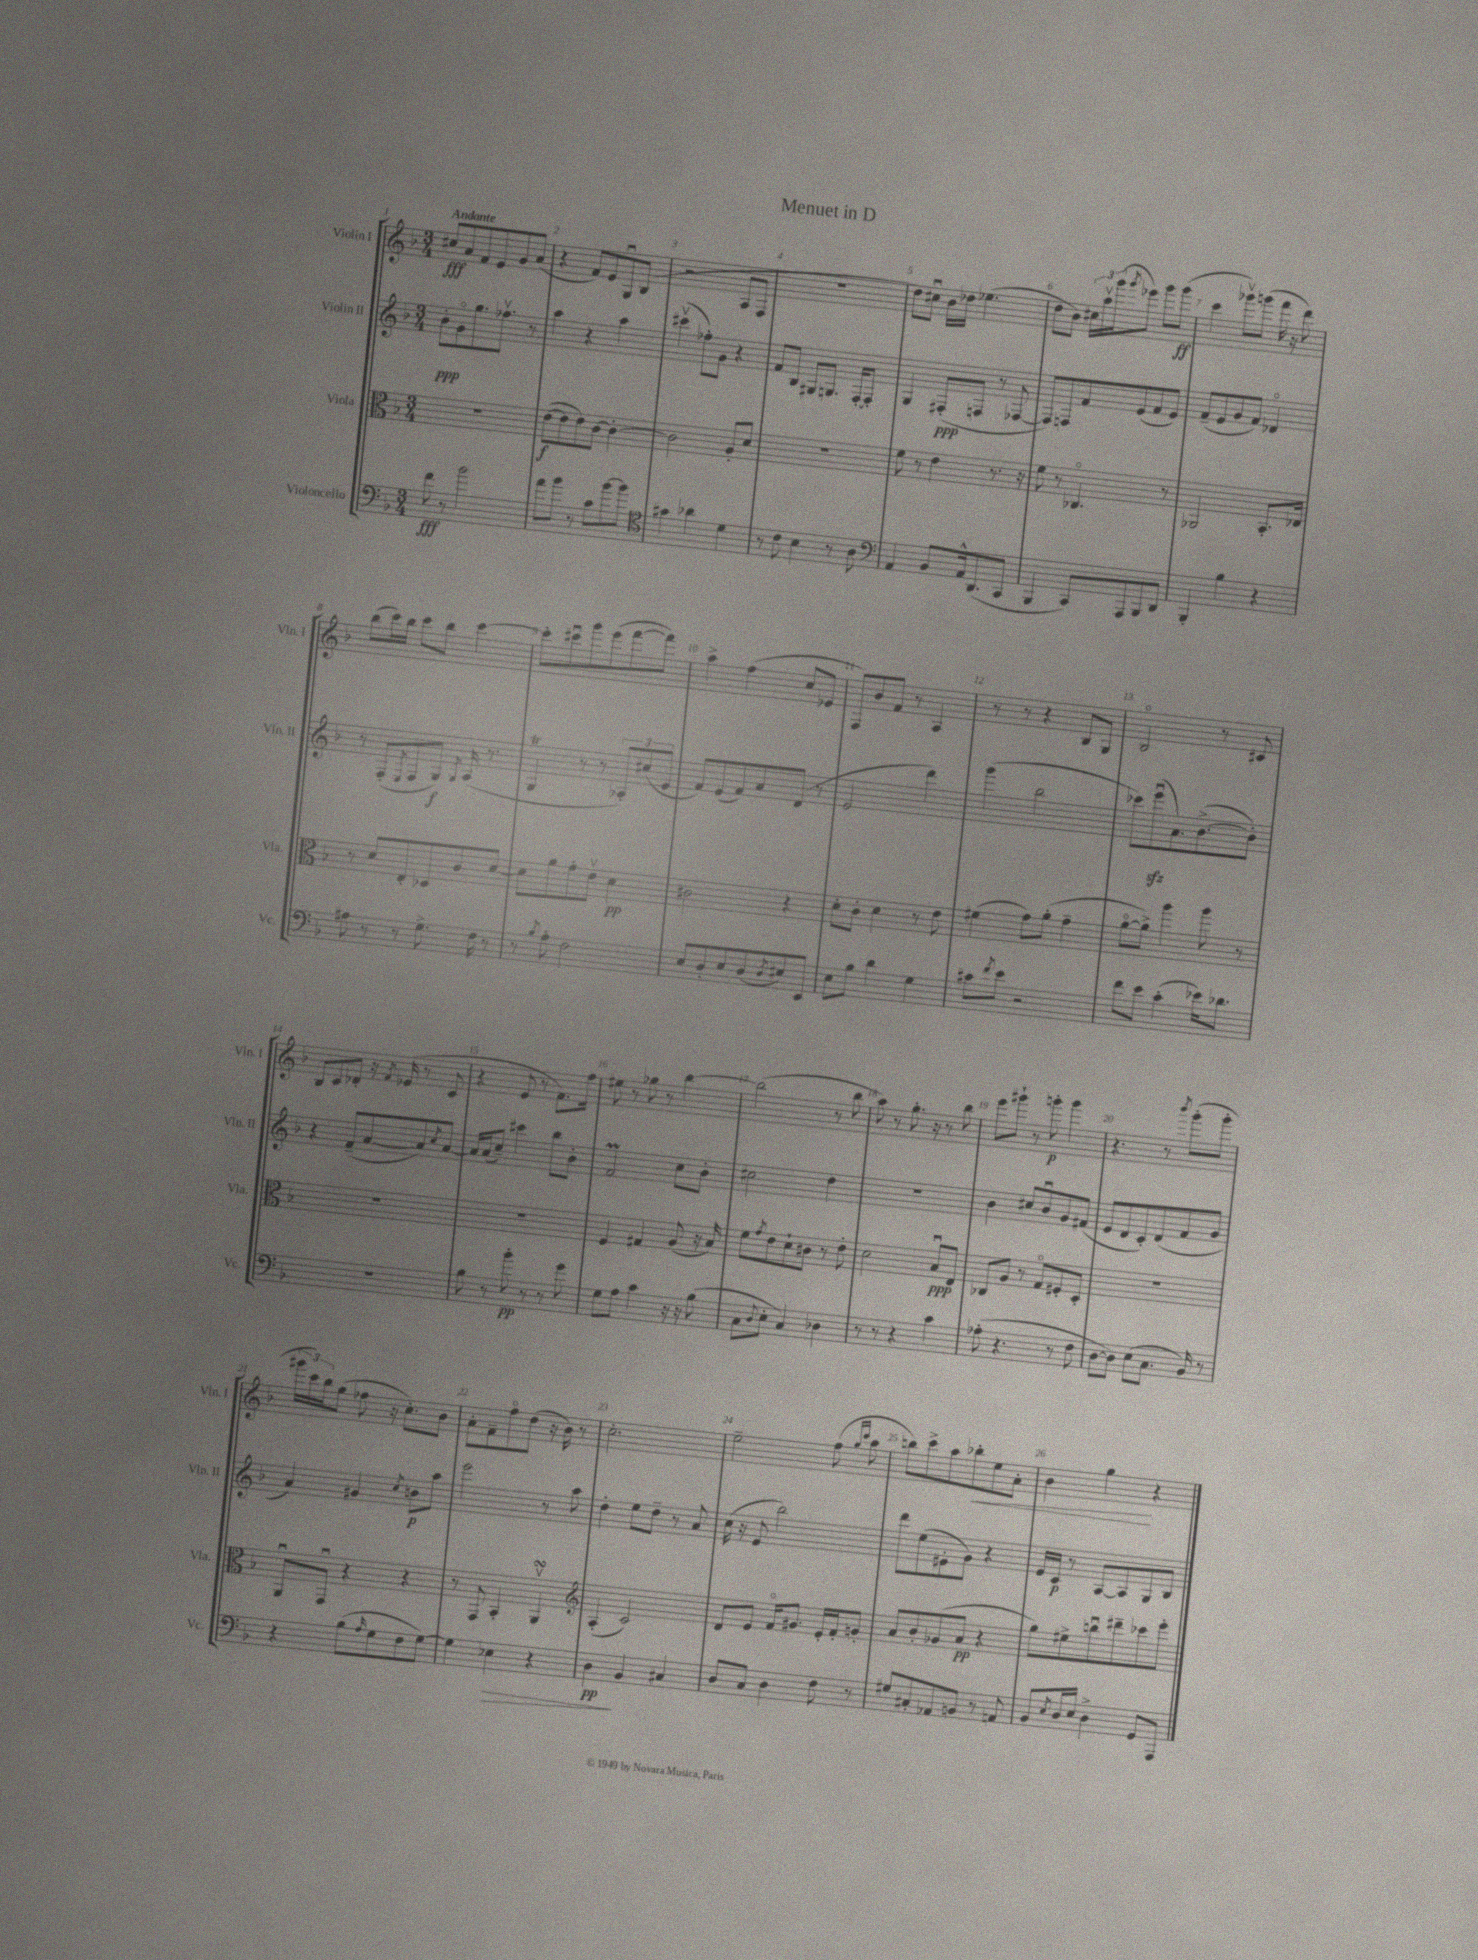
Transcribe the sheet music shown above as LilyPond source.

\header { title = "Menuet in D" }
<<
\new StaffGroup <<
\new Staff = "s0" \with { instrumentName = "Violin I" shortInstrumentName = "Vln. I" } {
    \clef treble \key f \major \numericTimeSignature \time 3/4 \tempo "Andante"
    cis''8\fff a'8 f'8 e'8 g'8 a'8( |
    r4 f'8) e'8 g8\downbow bes8( |
    r2 a8 f8 |
    R2. |
    d''8) cis''8\downbow bes'16 des''16 ees''4.( |
    d''8 bes'8) \tuplet 3/2 { cis''16 a''16\upbow g'''16( } \acciaccatura { g'''8 } ees'''8) g'''8 g'''8\ff( |
    c'''4 ges'''8\upbow) g'''8( f'''16 r16 d'''8) |
    bes''8( c'''16) bes''16 c'''8 bes''8 c'''4~ |
    c'''8-. cis'''8\downbow g'''8 e'''8( f'''8~ f'''8) |
    a''4-> f''4( c''8 ees'8 |
    f8) bes'8 f'8 r8 a4 |
    r8 r8 r4 bes8 g8 |
    bes2\flageolet r8 cis'8 |
    bes8 c'8 des'8-. r16 \acciaccatura { f'8 } ees'16( r8 c'8 |
    r4 e'8 r8 f'8.) f''16 |
    eis''8 r8 ges''8 r8 bes''4~ |
    bes''2( r8 bes''8 |
    a''8) r8 g''8.-. r16 r8 bes''8 |
    e'''8 gis'''8-! r8 g'''8-.\p g'''4 |
    r4. r8 \acciaccatura { bes'''8 } g'''8-.( g'''8-. |
    \tuplet 3/2 { gis'''16 c'''16) bes''16 } g''8( fes''8 r16 c''8.-.) bes'8 |
    a'8-. f'8-- f''8\flageolet d''8( r16 bes'16) r8 |
    c''2.-. |
    e''2-- f''8( \grace { g''16 c'''16 } a''8 |
    b''8) c'''8-> a''8 bes''8-.\< e''8 a'8-. |
    bes'4 g''4\! r4 \bar "|." |
}
\new Staff = "s1" \with { instrumentName = "Violin II" shortInstrumentName = "Vln. II" } {
    \clef treble \key f \major \numericTimeSignature \time 3/4
    bes'8-.\ppp g'8\flageolet g''8. fes''8.\upbow r8 |
    a''4 r4 a''4 |
    cis'''4\upbow( fes''8-.) g'8 r4 |
    f'8 bes8 gis8 g8. f16~-. f8-. |
    g4 fis8-.\ppp( f8 r8 fes8~ |
    fes8) f8 f'8 e'8( f'8 e'8) |
    f'8--( e'8 g'8 f'8) des'4\flageolet |
    r8 f8-.( \acciaccatura { e8 } f8 g8\f) \acciaccatura { g8 } a16( r8. |
    g4\trill r8 r8 \tuplet 3/2 { aes8-.) cis''8( e'8 } |
    f'8) e'8( f'8) a'8 d'8( r8 |
    e'2 d'''4) |
    g'''4( bes''2 |
    ces'''8) e'''8\downbow\sfz( a'8.) bes'8.~->( bes'8-.) |
    r4 f'8--( a'8~ a'8) \acciaccatura { c''8 } a'8~ |
    a'16 a'16( c''8--) cis'''4 bes''8 bes'8-. |
    f'2\prall c''8 bes'8-. |
    cis''2 d''4 |
    R2. |
    bes'4 cis''8 bes'8\downbow g'8 fis'8( |
    e'8 d'8 c'8-.) d'8( f'8 g'8 |
    a'4) gis'4 \acciaccatura { c''8 } b'8\p a''8 |
    e'''2 r8 a''8 |
    d''4-. e''8 d''8-- r8 a'8 |
    c''16( r16 e'8 bes''2) |
    d'''8 e''8( eis'8-. g'8) r4 |
    e'16 c'16\p r8 a8~ a8 g8 bes8 \bar "|." |
}
\new Staff = "s2" \with { instrumentName = "Viola" shortInstrumentName = "Vla." } {
    \clef alto \key f \major \numericTimeSignature \time 3/4
    R2. |
    e'8~\f( e'8 e'8) c'8~ c'4~-. |
    c'2 a8-. d'8 |
    R2. |
    f'8 r8 e'4 r8. r16 |
    f'8 r8 ces4.\flageolet r8 |
    aes,2 bes,8.-. ees16 |
    r8 d'8 e8-. des8 c'8 d'8~ |
    d'8 a'8 g'8-. e'8\upbow d'4\pp |
    cis'2 r4 |
    d'8-. c'8-. d'4 r8 e'8 |
    fis'4( g'8) a'8-.( g'4-- |
    a'8~\flageolet a'8->) a''4 a''8 r8 |
    R2. |
    R2. |
    f4 gis4 a8( r16 bes16) |
    f'8 \acciaccatura { g'8 } e'8 d'8-! cis'8 r8 e'8-. |
    d'2 bes8\downbow\ppp e8 |
    ces8 a8 r8 g8\flageolet fis8-. d8-. |
    R2. |
    a,8\downbow g,8\downbow r4 r4 |
    r8 g,8 bes,4-. a,4\upbow\turn |
    \clef treble a4-.( c'2) |
    d'8 e'8 f'16\flageolet gis'8. e'16-. f'16-. g'8-. |
    a'8 bes'8-. ges'8( a'8\pp r4 |
    g''8) eis''8-> b''8\downbow dis'''8-- ces'''8 e'''8-. \bar "|." |
}
\new Staff = "s3" \with { instrumentName = "Violoncello" shortInstrumentName = "Vc." } {
    \clef bass \key f \major \numericTimeSignature \time 3/4
    f'8\fff r8 bes'2 |
    a'8 bes'8 r8 c'8 bes'8~ bes'8 |
    \clef tenor gis'4 aes'4 d'4 |
    r8 c'8 bes4 r8 a8 |
    \clef bass a,4 bes,8 a,16-^ d,8.( c,8 |
    bes,,4 c,8) a,,8 bes,,8 d,8 |
    bes,,4-. bes4 r4 |
    ais8 r8 r8 g8.-> f16 r8 |
    r8 \acciaccatura { bes8 } a8-. f2 |
    e8 d8-. e8 d8( \acciaccatura { d8 } eis8) e,8 |
    e8 bes8 d'4 g4 |
    cis'8 \acciaccatura { f'8 } e'8 r2 |
    f'8 e'8 c'4-.( ees'16) des'8. |
    R2. |
    bes8 r8 bes'8-.\pp r8 r8 g'8 |
    g8 a8 c'4 r16 r16 bes8( |
    c8 \appoggiatura { d8 } e8-. c4) des4 |
    r8 r8 r4 c'4 |
    aes8-.( r4. r8 f8 |
    d8~ d8) e8( c8. bes,16) r8 |
    r4 bes8( \grace { a16 } g8 f8 g8~) |
    g4 ees4\> r4 |
    d4\pp\! bes,4 cis4 |
    d8 c8 d4 f8 r8 |
    gis8 cis8-. aes,8 b,8 r8 a,8 |
    bes,8 \acciaccatura { e8 } d16 e16 d4-> g,8 a,,8 \bar "|." |
}
>>
>>
\layout { \context { \Score \override BarNumber.break-visibility = ##(#f #t #t) barNumberVisibility = #all-bar-numbers-visible } }
